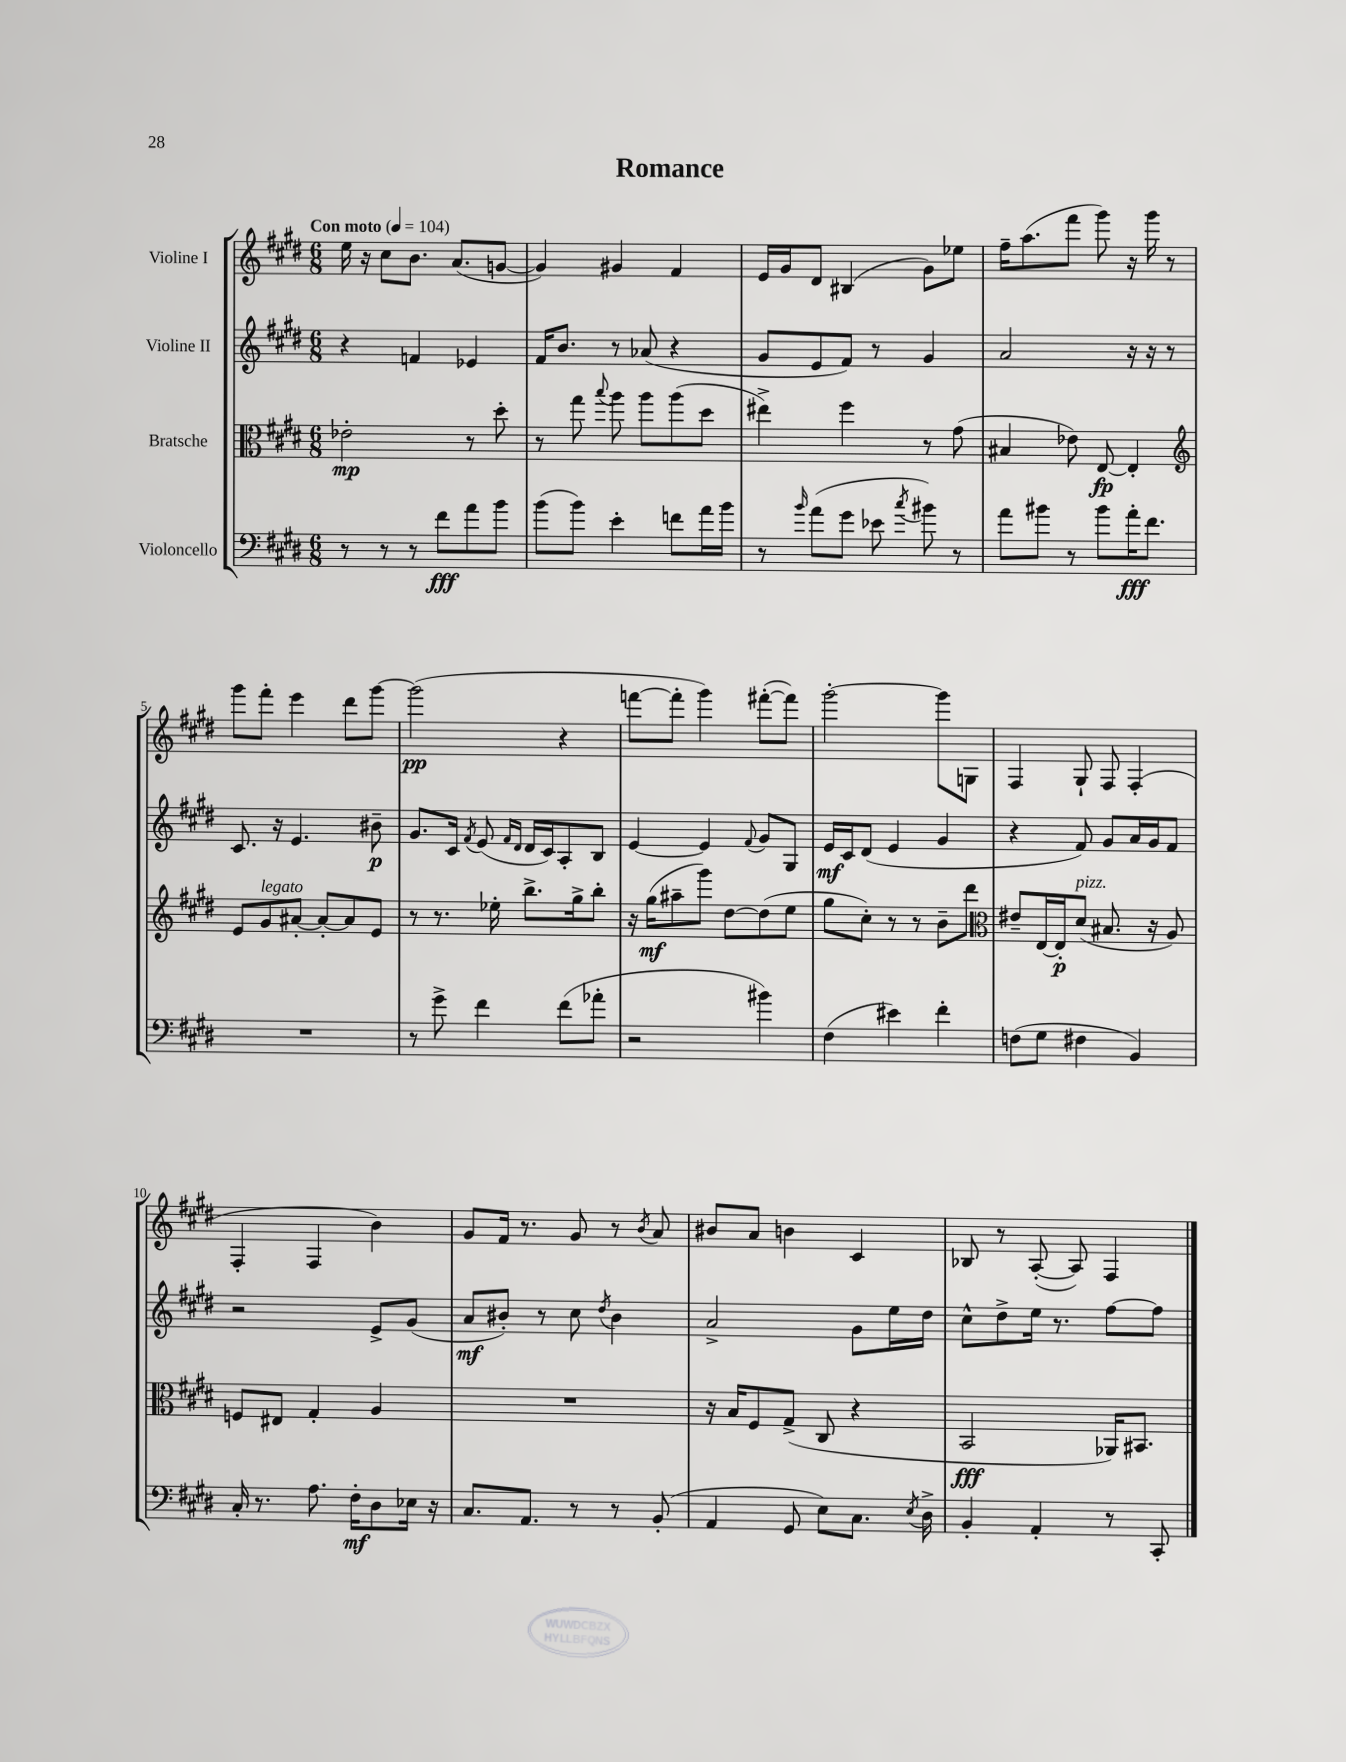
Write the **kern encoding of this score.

**kern	**kern	**kern	**kern
*staff4	*staff3	*staff2	*staff1
*clefF4	*clefC3	*clefG2	*clefG2
*k[f#c#g#d#]	*k[f#c#g#d#]	*k[f#c#g#d#]	*k[f#c#g#d#]
*M6/8	*M6/8	*M6/8	*M6/8
*MM104	*MM104	*MM104	*MM104
8r	2e-'	4r	16ee
.	.	.	16r
8r	.	.	8cc#
8r	.	4f	8.b
8f#	.	.	.
.	.	.	(8.a
8a	8r	4e-	.
8b	8dd#'	.	[8g
=	=	=	=
(8b	8r	16f#	4g])
.	.	8.b	.
8b)	8gg#	.	.
.	8qqbb	.	.
4e'	8aa	8r	4g#
.	8aa	(8a-	.
8f	(8aa	4r	4f#
16a	8dd#	.	.
16b	.	.	.
=	=	=	=
8r	4ee#^)	8g#	16e
.	.	.	16g#
16qqb	.	.	.
(8a	.	8e	8d#
8g#	4ff#	8f#)	(4B#
8e-	.	8r	.
8qcc#	.	.	.
8b#)	8r	4g#	8g#)
8r	(8g#	.	8ee-
=	=	=	=
8a	4B#	2a	16ff#~
.	.	.	(8.aa
8b#	.	.	.
8r	8e-)	.	8fff#
8b#	[8E	.	8ggg#)
16a'	4E']	16r	16r
8.f#	.	16r	16ggg#
.	.	8r	8r
=	=	=	=
*	*clefG2	*	*
2.r	8e	8.c#	8ggg#
.	8g#	.	8fff#'
.	.	16r	.
.	[8a#'	4.e	4eee
.	8a#'_	.	.
.	8a#]	.	8ddd#
.	8e	8b#~	[8ggg#
=	=	=	=
8r	8r	8.g#	(2ggg#]
8g#^	8.r	.	.
.	.	16c#	.
.	.	8qf#	.
4f#	.	(8e	.
.	16ee-'	.	.
.	.	16qqf#	.
.	.	16qqd#	.
.	8.bb^	16d#	.
.	.	16c#)	.
(8f#	.	8A'	4r
.	16gg#^	.	.
8a-'	8bb'	8B	.
=	=	=	=
2r	16r	[4e	[8fff
.	(16gg#	.	.
.	8aa#~	.	8fff']
.	8ggg#)	4e]	4ggg#)
.	[8dd#	.	.
.	.	8qqf#	.
4b#)	(8dd#]	8g#	([8fff#'
.	8ee	8G#	8fff#])
=	=	=	=
(4F#	8gg#	16e	[2ggg#'
.	.	16c#	.
.	8cc#')	(8d#	.
4e#)	8r	4e	.
.	8r	.	.
4f#'	8b~	4g#	8ggg#]
.	8ddd#	.	8G
=	=	=	=
*	*clefC3	*	*
(8F	8e#~	4r	4F#
8G#	[16E	.	.
.	16E']	.	.
4F#	(8d#	8f#)	8G#`
.	8.B#	8g#	8F#
4BB)	.	16a	(4F#'
.	16r	16g#	.
.	8A)	8f#	.
=	=	=	=
16C#'	8F	2r	4F#'
8.r	.	.	.
.	8E#	.	.
8.A	4G#'	.	4F#
16F#'	.	.	.
8D#	4A	8e^	4b)
16E-	.	(8g#	.
16r	.	.	.
=	=	=	=
8.C#	2.r	8a	8g#
.	.	8b#')	16f#
8.AA	.	.	8.r
.	.	8r	.
8r	.	8cc#	8g#
.	.	8qdd#	.
8r	.	4b#	8r
.	.	.	8qb
(8BB'	.	.	8a
=	=	=	=
4AA	16r	2a^	8b#
.	16B	.	.
.	8F#	.	8a
8GG#	(8G#^	.	4b
8E)	8C#	.	.
8.C#	4r	8g#	4c#
.	.	16ee	.
8qE	.	.	.
16D#^	.	16dd#	.
=	=	=	=
4BB'	2BB	8cc#^^	8B-
.	.	8dd#^	8r
4AA'	.	16ee	([8A'
.	.	8.r	.
.	.	.	8A])
8r	16AA-)	[8ff#	4F#
.	8.BB#	.	.
8CC#'	.	8ff#]	.
==	==	==	==
*-	*-	*-	*-
